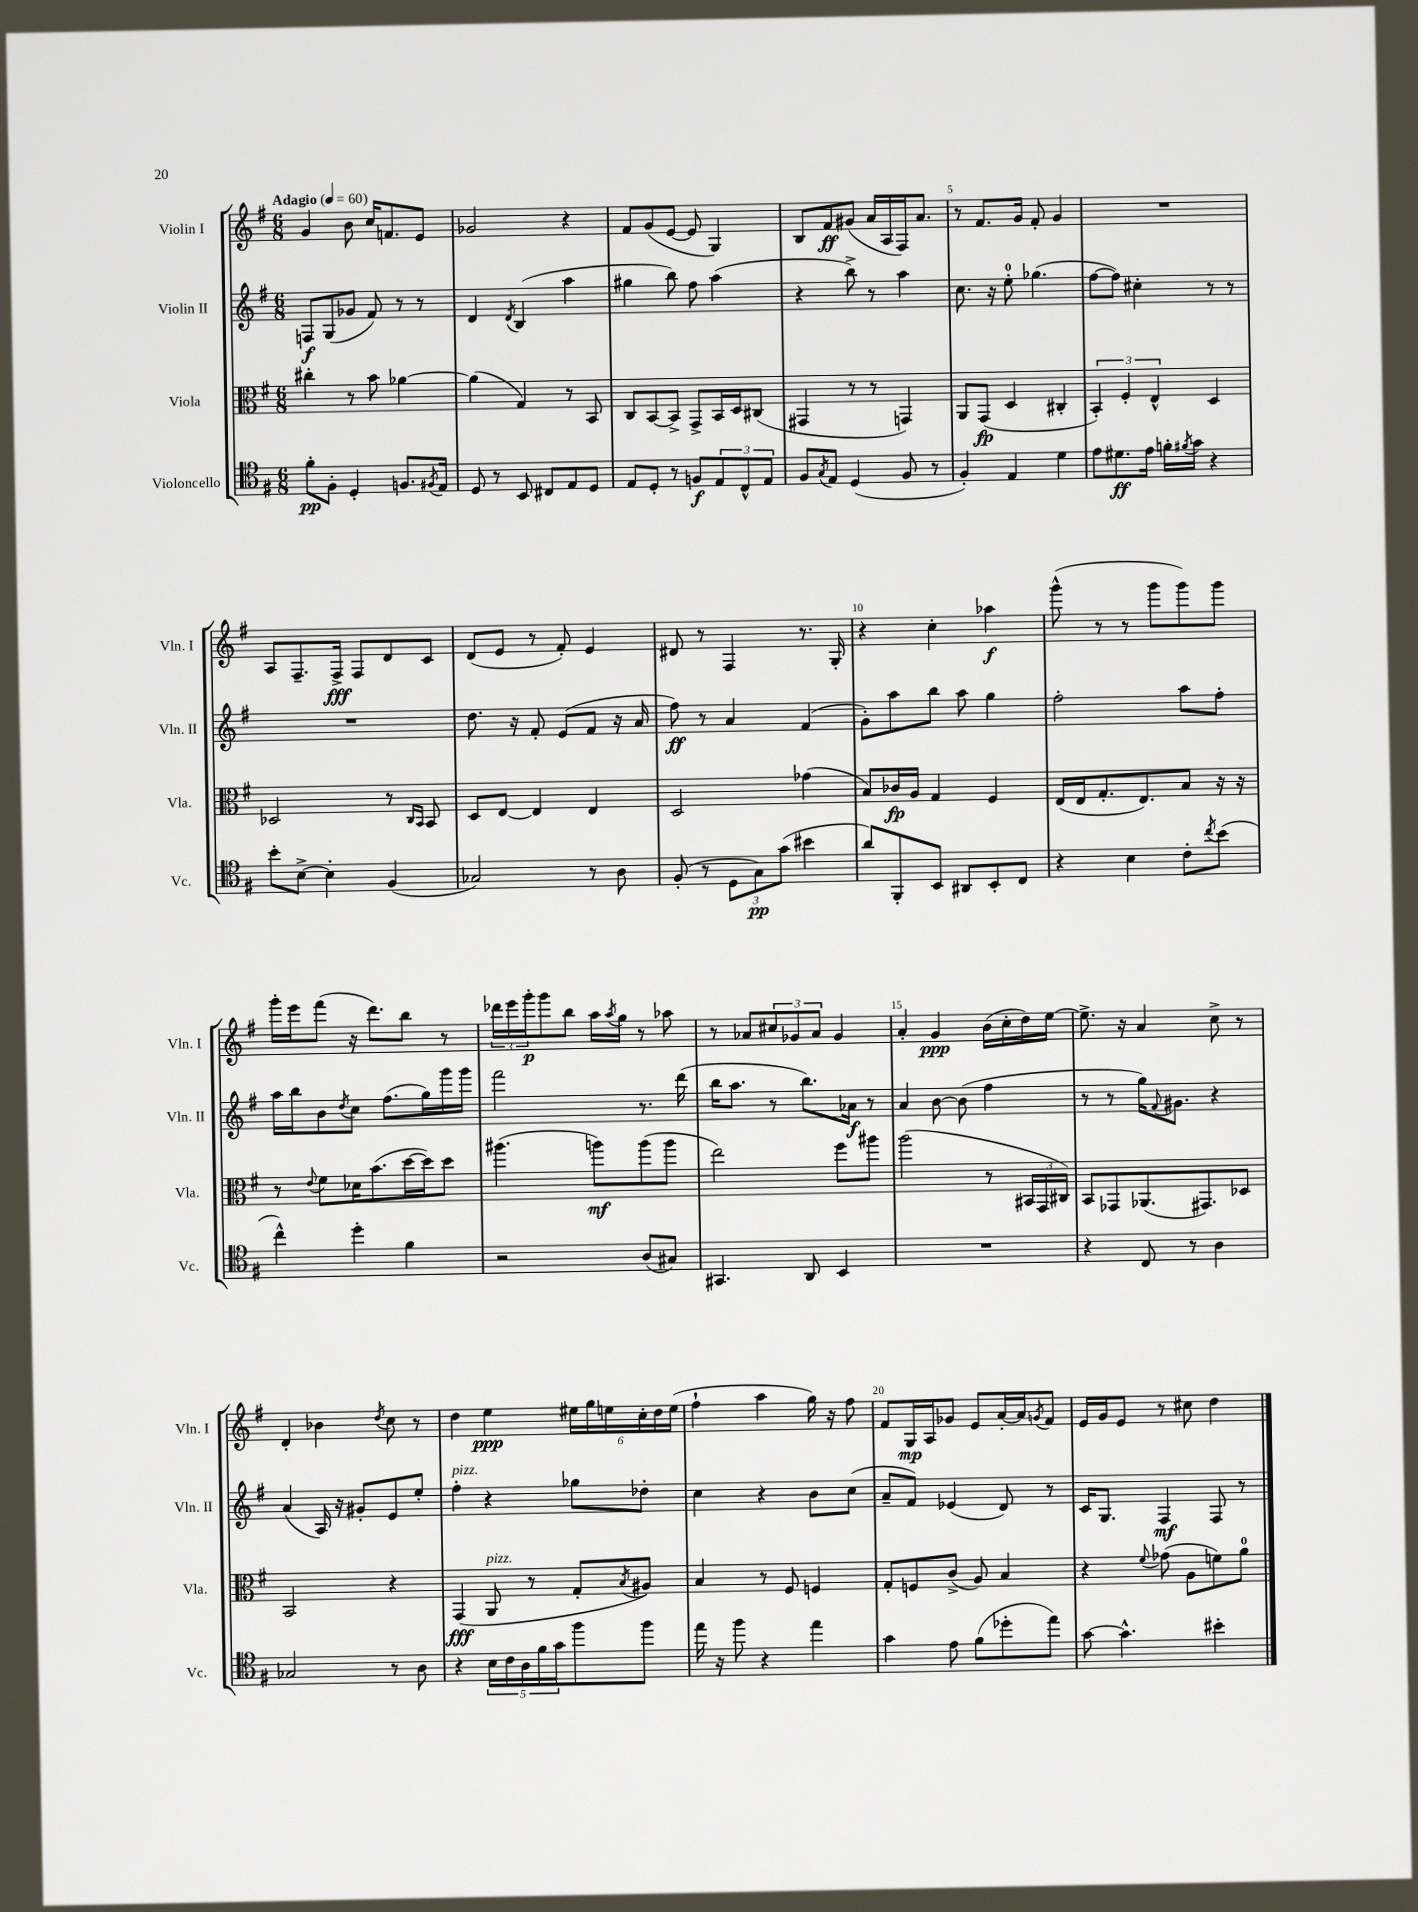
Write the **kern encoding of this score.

**kern	**kern	**kern	**kern
*staff4	*staff3	*staff2	*staff1
*clefC4	*clefC3	*clefG2	*clefG2
*k[f#]	*k[f#]	*k[f#]	*k[f#]
*M6/8	*M6/8	*M6/8	*M6/8
*MM60	*MM60	*MM60	*MM60
8f#'	4cc#'	8F	4g
8F#'	.	(8G	.
4D'	8r	8g-	8b
.	8b	8f#)	16cc
.	.	.	8.f
8.F	[4a-	8r	.
.	.	8r	8e
8qF#	.	.	.
16E	.	.	.
=	=	=	=
8D	(4a-]	4d	2g-
8r	.	.	.
.	.	8qd	.
8BB	4G)	(4B	.
8C#	.	.	.
8E	8r	4aa	4r
8D	8BB	.	.
=	=	=	=
8E	8C	4gg#	8f#
8D'	[8BB	.	(8g
8r	8BB^]	8bb)	[8e
8F	8GG^	8ff#	8e]
12E	16BB	(4aa	4G)
.	16D	.	.
12C^^	.	.	.
.	(8C#	.	.
12E	.	.	.
=	=	=	=
8F#	4GG#	4r	8B
8qG	.	.	.
8E	.	.	8f#
(4D	8r	8bb^)	(8g#
.	8r	8r	16a
.	.	.	16A
8F#	4GG)	4aa	16F#)
.	.	.	8.a
8r	.	.	.
=	=	=	=
4F#')	8AA	8.cc	8r
.	(8GG	.	8.f#
.	.	16r	.
4E	4D	8ee'	.
.	.	.	16g
.	.	(4.gg-	8f#'
4d	4C#'	.	4g
=	=	=	=
8e	6BB')	[8ff#	2.r
8.d#	.	8ff#])	.
.	6F#'	.	.
.	.	4cc#'	.
16e	.	.	.
.	6E^^	.	.
16f'	.	.	.
8qf#	.	.	.
16g	.	.	.
4r	4D	8r	.
.	.	8r	.
=	=	=	=
8b'	2D-	2.r	8A
[8B^	.	.	8.F#~
4B']	.	.	.
.	.	.	16F#^
.	.	.	8F#
(4F#	8r	.	8d
.	16qqC	.	.
.	16qqBB	.	.
.	8BB	.	8c
=	=	=	=
2G-)	8D	8.dd	(8d
.	[8E	.	8e
.	.	16r	.
.	4E]	8f#'	8r
.	.	(8e	8f#')
8r	4E	8f#	4e
8A	.	16r	.
.	.	16a	.
=	=	=	=
(8F#'	2D	8ff#)	8d#
8r	.	8r	8r
12D	.	4a	4F#
12G)	.	.	.
(12g	.	.	.
4b#	(4g-	(4f#	8.r
.	.	.	16G'
=	=	=	=
8a)	8B)	8g')	4r
8FF#'	16c-	8aa	.
.	16A	.	.
8BB	4G	8bb	4cc'
8AA#	.	8aa	.
8BB'	4F#	4gg	4aa-
8C	.	.	.
=	=	=	=
4r	(16E	2ff#'	(8ggg^^
.	16E	.	.
.	8.G'	.	8r
4B	.	.	8r
.	8.E)	.	.
.	.	.	8ggg
8c'	8B	8aa	8ggg)
8qcc	.	.	.
(8b	16r	8ff#'	8ggg
.	16r	.	.
=	=	=	=
4cc^^)	8r	16aa	16ggg'
.	.	16bb	16eee
.	8qqe	.	.
.	8f#	8b	(8fff#
.	.	8qdd	.
4dd'	16d-	8cc	16r
.	(8.b	.	8.ddd)
.	.	(8.ff#	.
4f#	[16dd	.	8bb
.	16dd])	16gg)	.
.	8dd	16ggg	8r
.	.	16ggg	.
=	=	=	=
2r	(4.aa#	2fff#	24ddd-
.	.	.	24eee
.	.	.	24ggg'
.	.	.	8ggg
.	.	.	8bb
.	8aa)	.	16aa
.	.	.	8qaa
.	.	.	16gg
(8A	(8aa	8.r	8r
8G#)	8aa	.	8aa-
.	.	(16ddd	.
=	=	=	=
4.GG#	2ee)	16bb	8r
.	.	8.aa	.
.	.	.	8a-
.	.	8r	12cc#
.	.	.	12g-
8AA	.	8.bb)	.
.	.	.	12a-
4BB	8ff#	.	4g-
.	.	16a-	.
.	8aa#	8r	.
=	=	=	=
2.r	(2aa	4a	4a'
.	.	[8b	4g
.	.	(8b]	.
.	8r	4ff#	(16b
.	.	.	16cc'
.	24BB#	.	16dd)
.	24GG	.	.
.	.	.	[16ee
.	24C#)	.	.
=	=	=	=
4r	8BB	8r	8.ee^]
.	8GG-	8r	.
.	.	.	16r
8C	(8.AA-	16gg)	4a
.	.	8qqf#	.
.	.	8.g#	.
8r	.	.	.
.	8.GG#)	.	.
4A	.	4r	8cc^
.	8D-	.	8r
=	=	=	=
2G-	2BB	(4a	4d'
.	.	16A)	4b-
.	.	16r	.
.	.	8g#'	.
.	.	.	8qdd
8r	4r	8e	8cc
8A	.	8ee'	8r
=	=	=	=
4r	(4GG	4ff#'	4dd
20B	8AA	4r	4ee
20c	.	.	.
20A	.	.	.
.	8r	.	.
20f#	.	.	.
20g	.	.	.
8ff#	8G'	8gg-	24ee#
.	.	.	24gg
.	.	.	24ee
.	8qB	.	.
8ff#	8A#)	8dd-'	24cc'
.	.	.	24dd
.	.	.	(24ee
=	=	=	=
16ee	4B	4cc	4ff#`
16r	.	.	.
8ff#	.	.	.
4r	8r	4r	4aa
.	8F#	.	.
4ee	4F	8b	16gg)
.	.	.	16r
.	.	(8cc	8ff#
=	=	=	=
4g	8G'	8a~	8f#
.	8F	8f#)	16G
.	.	.	16A
8e	(8c^	(4e-	8g-
(8f#	8A)	.	8e
8dd-'	4B	8d)	[16a'
.	.	.	16a]
.	.	.	8qg
8ee)	.	8r	8f#
=	=	=	=
[8g	4r	16c	16e
.	.	8.G	16g
4.g^^]	.	.	8e
.	8qqf#	.	.
.	(8g-	4F#	8r
.	8A	.	8cc#
4b#'	8f)	8F#	4dd
.	8a	8r	.
==	==	==	==
*-	*-	*-	*-
